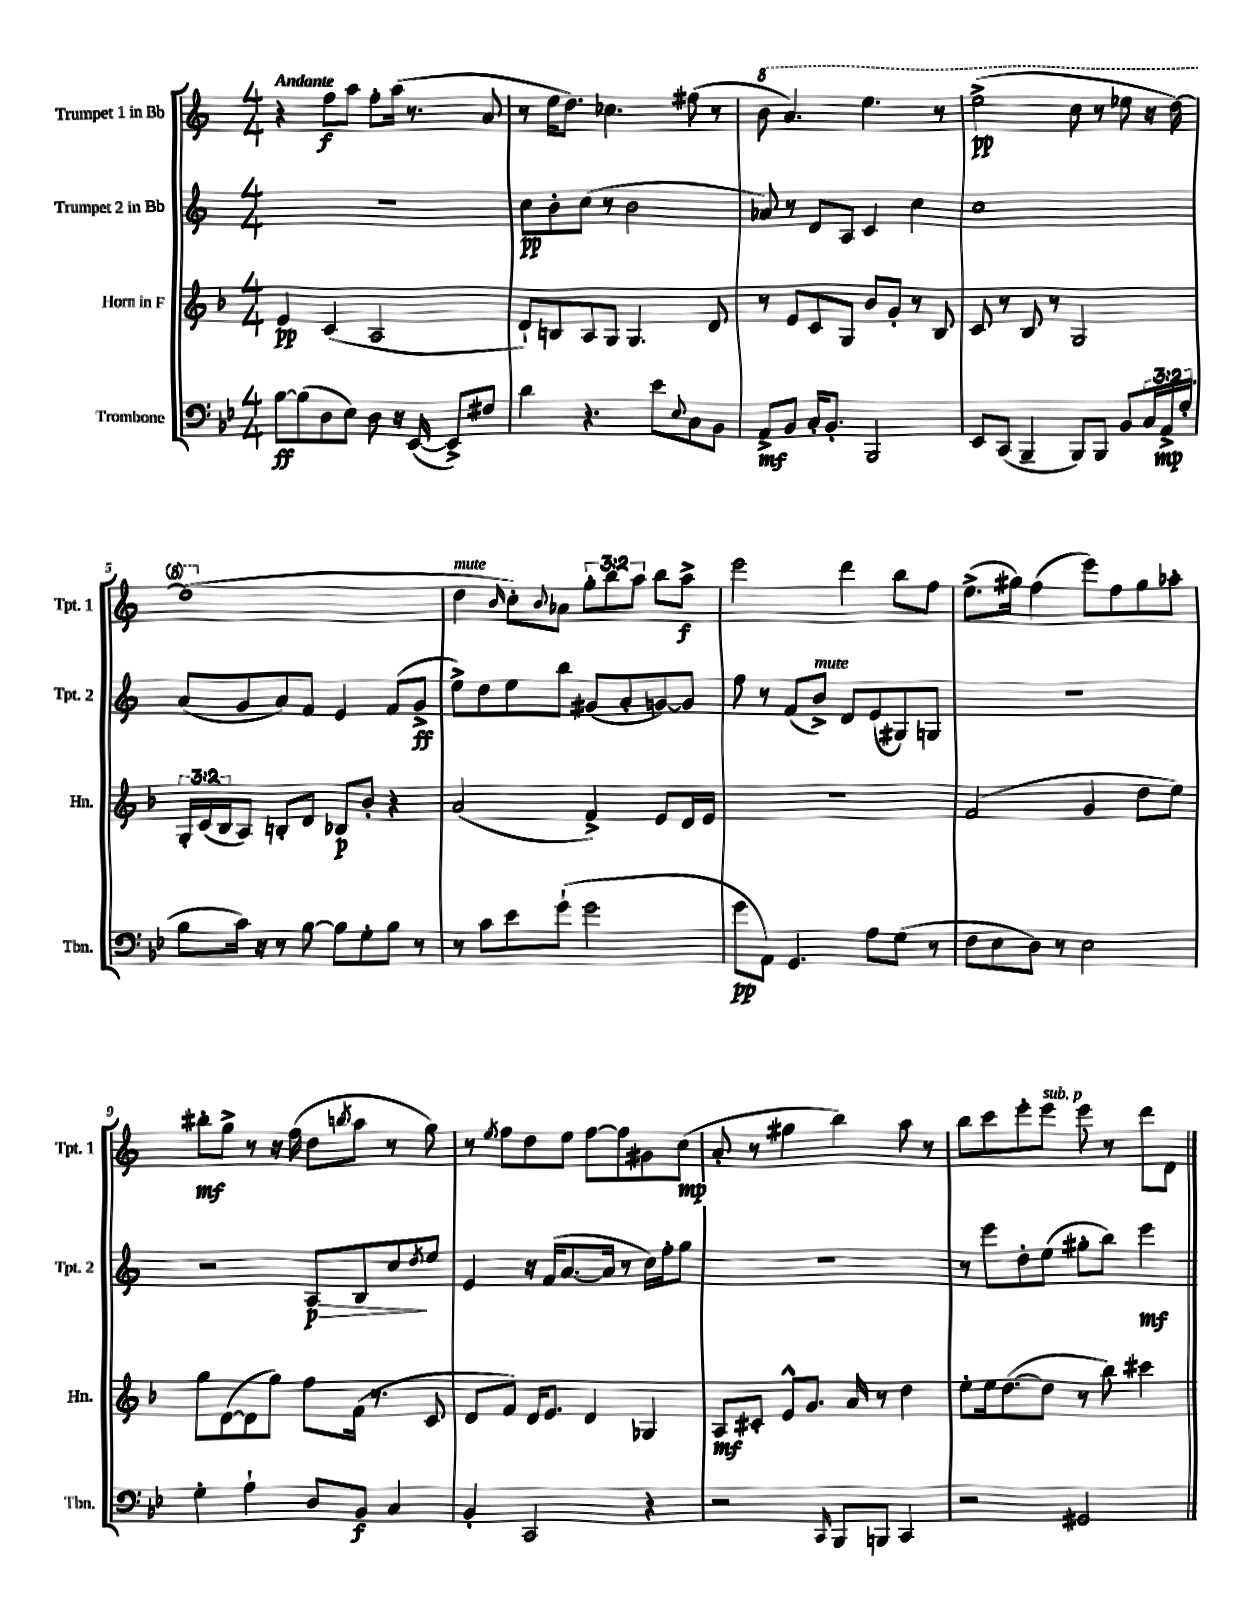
<<
\new StaffGroup <<
\new Staff = "s0" \with { instrumentName = "Trumpet 1 in Bb" shortInstrumentName = "Tpt. 1" } {
    \clef treble \key c \major \numericTimeSignature \time 4/4 \override Staff.TupletNumber.text = #tuplet-number::calc-fraction-text \tempo "Andante"
    r4 f''8\f a''8 f''8-. a''16( r8. a'8 |
    r8 e''16 d''8.) ces''4. fis''8( r8 |
    \ottava #1 b''8 a''4.) e'''4. r8 |
    e'''2->\pp( c'''8 r8 ees'''8 r16 d'''16~) |
    d'''1( \ottava #0 |
    d''4^\markup { \italic "mute" } \grace { b'16 } c''8-.) \appoggiatura { b'8 } aes'8 \tuplet 3/2 { g''8-. b''8 a''8 } b''8 a''8->\f |
    e'''2 d'''4 b''8 f''8 |
    e''8.->( gis''16) f''4( e'''8) f''8 gis''8 aes''8-. |
    bis''8-.\mf g''8-> r8 r16 f''16( d''8 \acciaccatura { b''8 } a''8 r8 g''8) |
    r8 \acciaccatura { e''8 } f''8 d''8 e''8 f''8~ f''8 gis'8 c''8\mp( |
    a'8-. r8 gis''4 b''4) a''8 r8 |
    b''8 c'''8 e'''8-. e'''8^\markup { \italic "sub. p" } e'''8 r8 d'''8 d'8 \bar "|." |
}
\new Staff = "s1" \with { instrumentName = "Trumpet 2 in Bb" shortInstrumentName = "Tpt. 2" } {
    \clef treble \key c \major \numericTimeSignature \time 4/4
    R1 |
    c''8\pp b'8-. c''8( r8 b'2 |
    aes'8) r8 d'8 a8 c'4 c''4 |
    c''1 |
    a'8( g'8 a'8) f'8 e'4 f'8( g'8->\ff |
    e''8->) d''8 e''8 b''8 gis'8( a'8-. g'8~) g'8 |
    f''8 r8 f'8( b'8->^\markup { \italic "mute" }) d'8 e'8( gis8) g8 |
    R1 |
    r2 a8\p\> b8 c''8\! \acciaccatura { d''8 } e''8 |
    e'4 r16 f'16( a'8.~ a'16 r8 c''16) f''16-. g''8 |
    r1 |
    r8 e'''8 d''8-. e''8( gis''8-. b''8) e'''4\mf \bar "|." |
}
\new Staff = "s2" \with { instrumentName = "Horn in F" shortInstrumentName = "Hn." } {
    \clef treble \key f \major \numericTimeSignature \time 4/4 \override Staff.TupletNumber.text = #tuplet-number::calc-fraction-text
    e'4\pp c'4( a2 |
    d'8-!) b8 a8 g8 g4. d'8 |
    r8 e'8 c'8 g8 bes'8 g'8-. r8 bes8 |
    c'8 r8 bes8 r8 g2 |
    \tuplet 3/2 { g16-. c'16( bes16 } a8) b8-. d'8 bes8\p bes'8-. r4 |
    a'2( f'4->) e'8 d'16 e'16 |
    r1 |
    f'2( g'4 d''8 e''8) |
    g''8 d'8~( d'8 g''8) f''8 f'16( r8. c'8 |
    d'8 f'8) d'16 e'8. d'4 ges4 |
    a8\mf cis'8-. e'8-^ g'8. a'16 r8 d''4 |
    e''8-. e''16 d''8.~( d''8 r8 bes''8) cis'''4 \bar "|." |
}
\new Staff = "s3" \with { instrumentName = "Trombone" shortInstrumentName = "Tbn." } {
    \clef bass \key bes \major \numericTimeSignature \time 4/4 \override Staff.TupletNumber.text = #tuplet-number::calc-fraction-text
    bes8~\ff bes8( d8 ees8) d8 r16 ees,16~( ees,8->) fis8 |
    d'4 r4. ees'8 \appoggiatura { ees8 } c8 bes,8 |
    a,8->\mf bes,8 c16-. bes,8.-. bes,,2 |
    ees,8 c,8( bes,,4-- bes,,8) bes,,8 bes,8 \tuplet 3/2 { c16 a,16->\mp g16-.( } |
    bes8 c'16) r16 r8 bes8~ bes8 g8-. bes8 r8 |
    r8 c'8 ees'8 g'8-!( g'2 |
    g'8\pp a,8) g,4. a8 g8( r8 |
    f8 ees8 d8) r8 ees2 |
    g4-. a4-! d8 bes,8\f c4 |
    bes,4-. c,2 r4 |
    r2 \grace { c,16 } bes,,8 b,,8 c,4 |
    r2 gis,2 \bar "|." |
}
>>
>>
